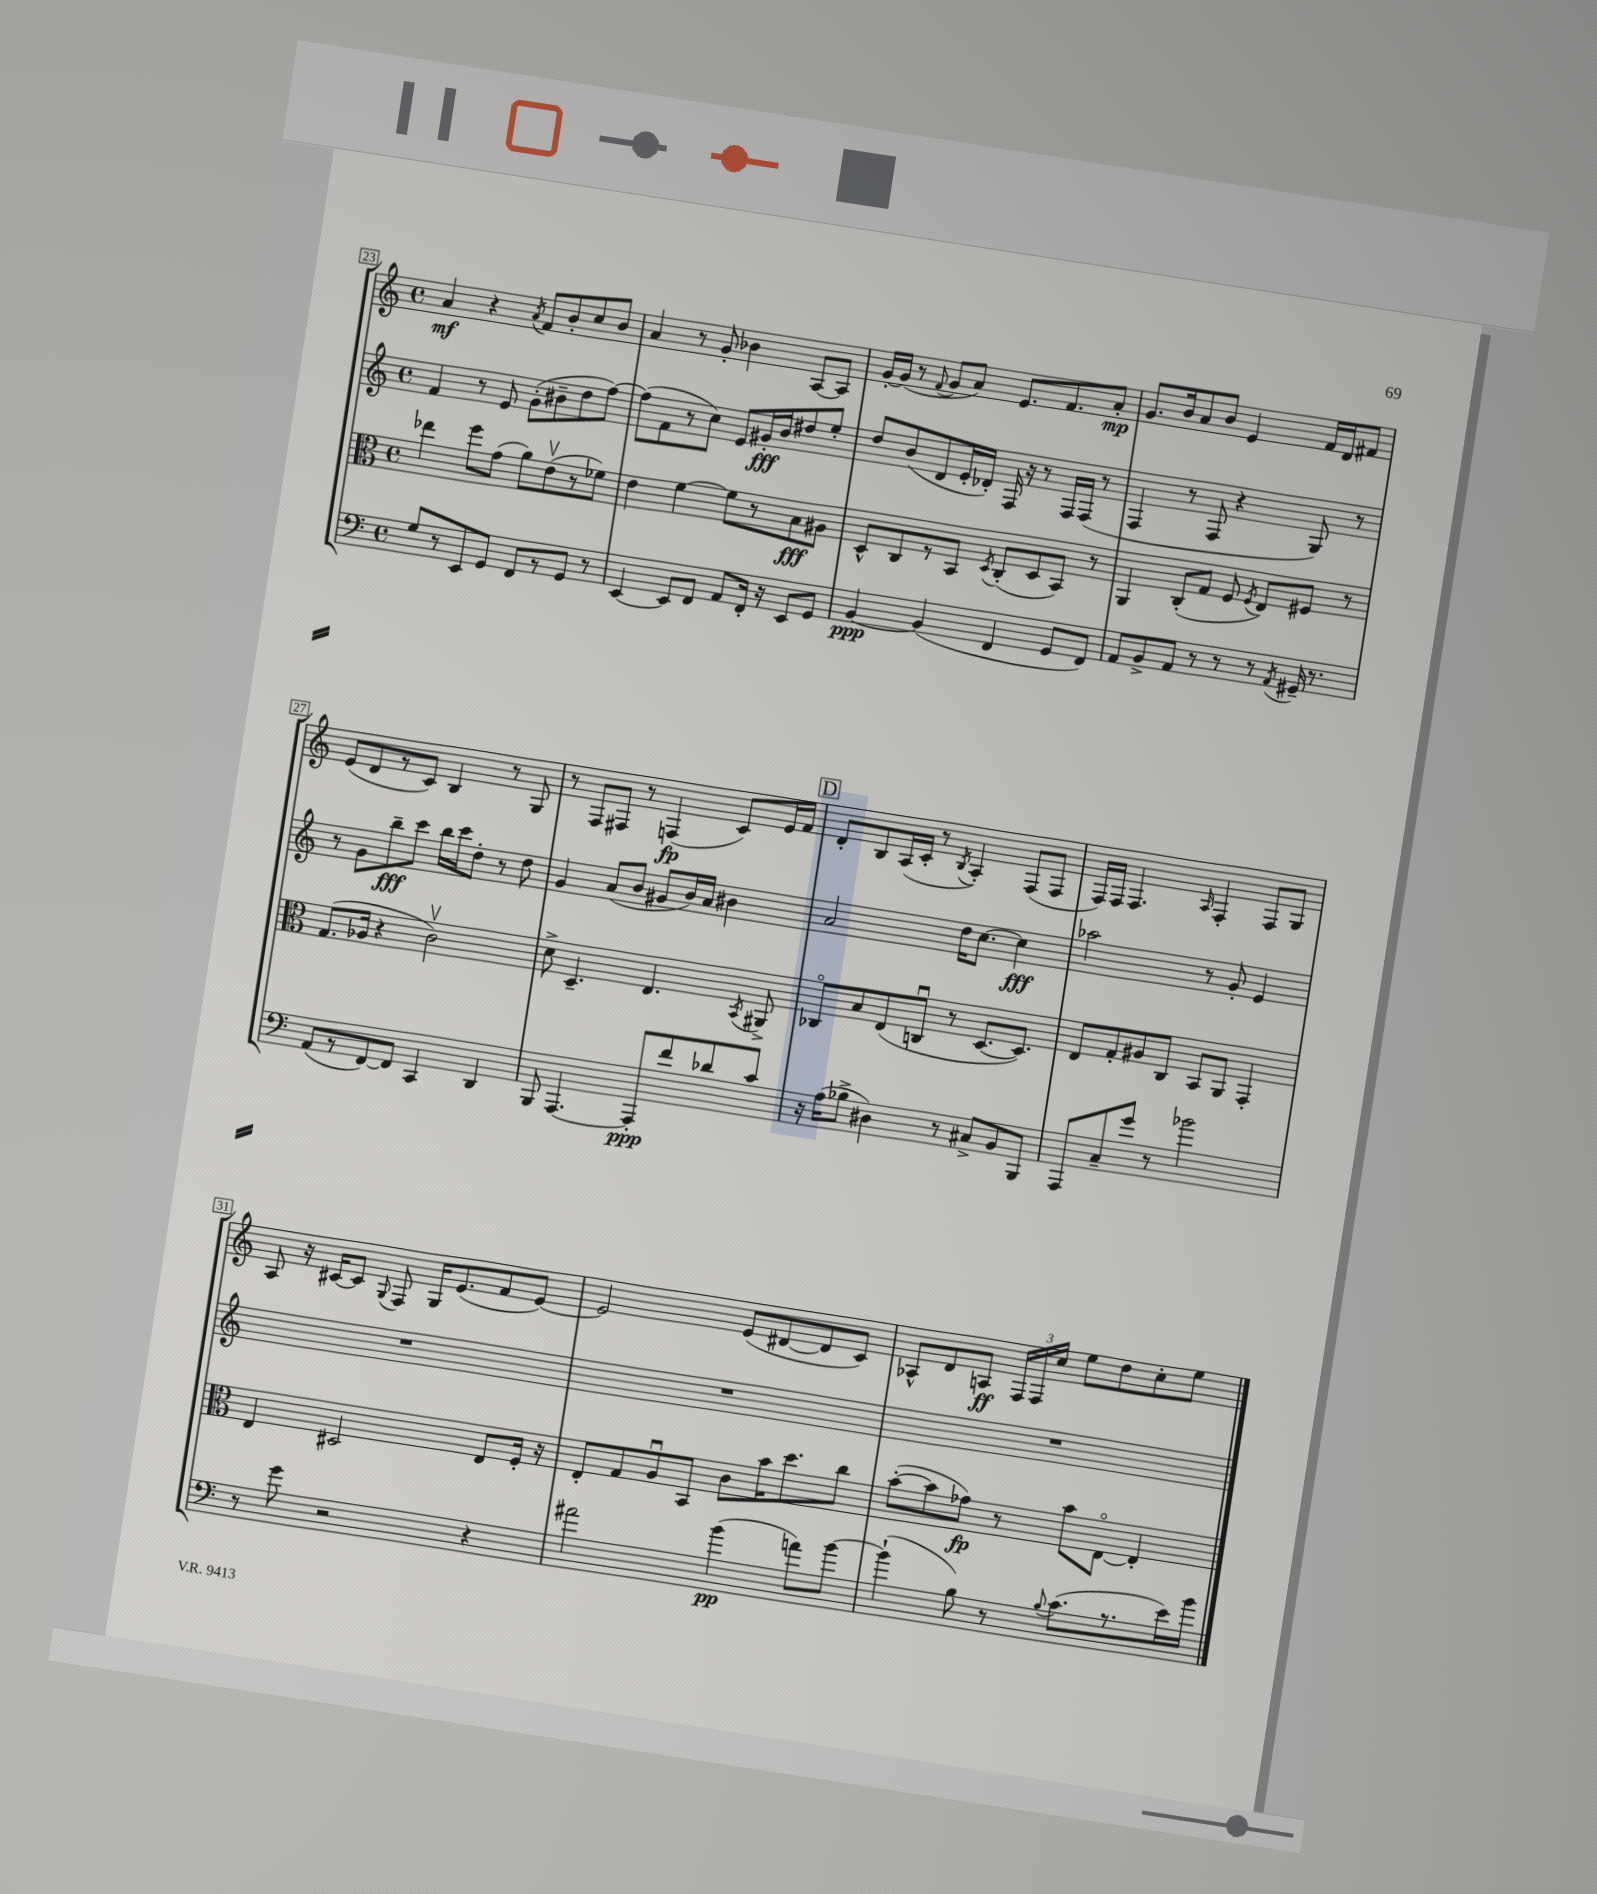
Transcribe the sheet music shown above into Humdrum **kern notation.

**kern	**kern	**kern	**kern
*staff4	*staff3	*staff2	*staff1
*clefF4	*clefC3	*clefG2	*clefG2
*k[]	*k[]	*k[]	*k[]
*M4/4	*M4/4	*M4/4	*M4/4
*met(c)	*met(c)	*met(c)	*met(c)
8G/L	4ee-\	4f/	4a/
8r	.	.	.
8EE/	8ff\L	8r	4r
8GG/J	(8g\J	8e/	.
.	.	.	8qa/
8FF/L	8a\L)	(8g'\L	8f/L
8r	(8ev\	8b#~\	8b'/
8GG/J	8r	8dd\	8cc/
8r	8f-\J)	[8ff\J)	8b/J
=	=	=	=
[4EE/	4e\	(8ff\]L	4a/
.	.	8f\	.
8EE/]L	[4f\	8r	8r
8FF/J	.	8cc\J)	8g'/
8AA/L	8f\]L	8e/L	4b-\
16FF'/Jk	8r	16g#'/L	.
16r	.	16b/J	.
8EE/L	8B\	8dd#/	[8A/L
8GG/J	8A#\J	8ee'/J	8A/]J
=	=	=	=
[4BB/	8D^^/L	8dd/L	[16g'/LL
.	.	.	(16g/]JJ
.	8C/	(8b/	8r
.	.	.	8qqf/
(4BB/]	8r	8d/	8g/L
.	8BB/J	16e'/L	8a/J)
.	.	16d-'/JJ)	.
.	8qD/	.	.
4FF/	(8C'/L	16F/	8.e/L
.	.	16r	.
.	8D/	8r	.
.	.	.	8.f/
8GG/L	8BB/J)	16F/LL	.
.	.	(16F/JJ	.
8FF/J)	8r	8r	8a'/J
=	=	=	=
8AA/L	4AA/	4F/	8.g/L
8BB^/	.	.	.
.	.	.	16b/k
8AA/J	(8C'/L	8r	8a/
8r	8G/J	8F/	8b/J
8r	8F/	4r	4e/
.	8qF/	.	.
8r	8E/L)	.	.
8qAA/	.	.	.
16GG#~/	8F#/J	8G/)	16f/LL
8.r	.	.	16d/J
.	8r	8r	8f#/J
=	=	=	=
(8AA/L	(8.G/L	8r	(8e/L
8r	.	8g\L	8d/
.	16A-/Jk	.	.
[8FF/)	4r	8bb~\	8r
8FF/]J	.	8ccc\J	8c/J)
4CC/	2cv\)	16bb\LL	4B/
.	.	16ccc\J	.
.	.	8dd'\J	.
4DD/	.	8r	8r
.	.	8dd\	8G/
=	=	=	=
8BBB/	8d^\	4g/	8r
[4.AAA/	4.D~/	.	8F/L
.	.	(8a/L	8F#/J
.	.	8b/J	8r
8AAA'/]L	4.E/	8g#/L	(4F/
8f/	.	16b/L)	.
.	.	16a/JJ	.
8d-/	.	4b#\	8c/L)
.	8qBB/	.	.
8c/J	8AA#^/	.	16e/L
.	.	.	16f/JJ
=	=	=	=
16r	8C-o/L	2a/	8d'/L
(16A\LK	.	.	.
8B-^\J	8B/	.	8B/
4D#\)	(8E/	.	(16A/L
.	.	.	16c'/JJ
.	8Cu/J	.	8r
.	.	.	8qB/
8r	8r	16dd\LK	4A'/)
.	.	[8.cc\J	.
8C#^/L	[8.D/L	.	.
8BB/	.	4cc\]	(8F/L
.	8.D/]J)	.	.
8BBB/J	.	.	8F/J
=	=	=	=
8AAA/L	8E/L	2aa-\	16F/LL)
.	.	.	16F/JJ
8C~/	8G'/	.	4.F/
8g/J	8A#/	.	.
8r	8C/J	.	.
.	.	.	16qqA/
2b-\	8BB/L	8r	4F'/
.	8AA/J	8g'/	.
.	4GG'/	4e/	8F/L
.	.	.	8G/J
=	=	=	=
8r	4E/	1r	8A/
8g\	.	.	16r
.	.	.	[16c#/LK
2r	2D#/	.	8c#/]J
.	.	.	8qqG/
.	.	.	8F/
.	.	.	16G/LK
.	.	.	(8.e/
4r	8E/L	.	8f/
.	16F'/Jk	.	[8e/J)
.	16r	.	.
=	=	=	=
2a#\	8E'/L	1r	2e/]
.	8G/	.	.
.	8Au/	.	.
.	8BB/J	.	.
(4b\	8c\L	.	(8e/L
.	16b\K	.	[8d#/
.	8.dd\	.	.
8a\L)	.	.	8d#/]
[8b\J	8cc\J	.	8c/J)
=	=	=	=
(4b`\]	([8b'\L	1r	8A-^^/L
.	8b\]	.	8d/
8B\)	8g-\J)	.	8A/J
8r	8r	.	24F/LL
.	.	.	24F/
.	.	.	24cc/JJ
8qqB/	.	.	.
(8.c\L	8b\L	.	8ee\L
.	[8Eo\J	.	8dd\
8.r	.	.	.
.	4E'/]	.	8cc'\
16e\L)	.	.	8ee\J
16b\JJ	.	.	.
==	==	==	==
*-	*-	*-	*-
